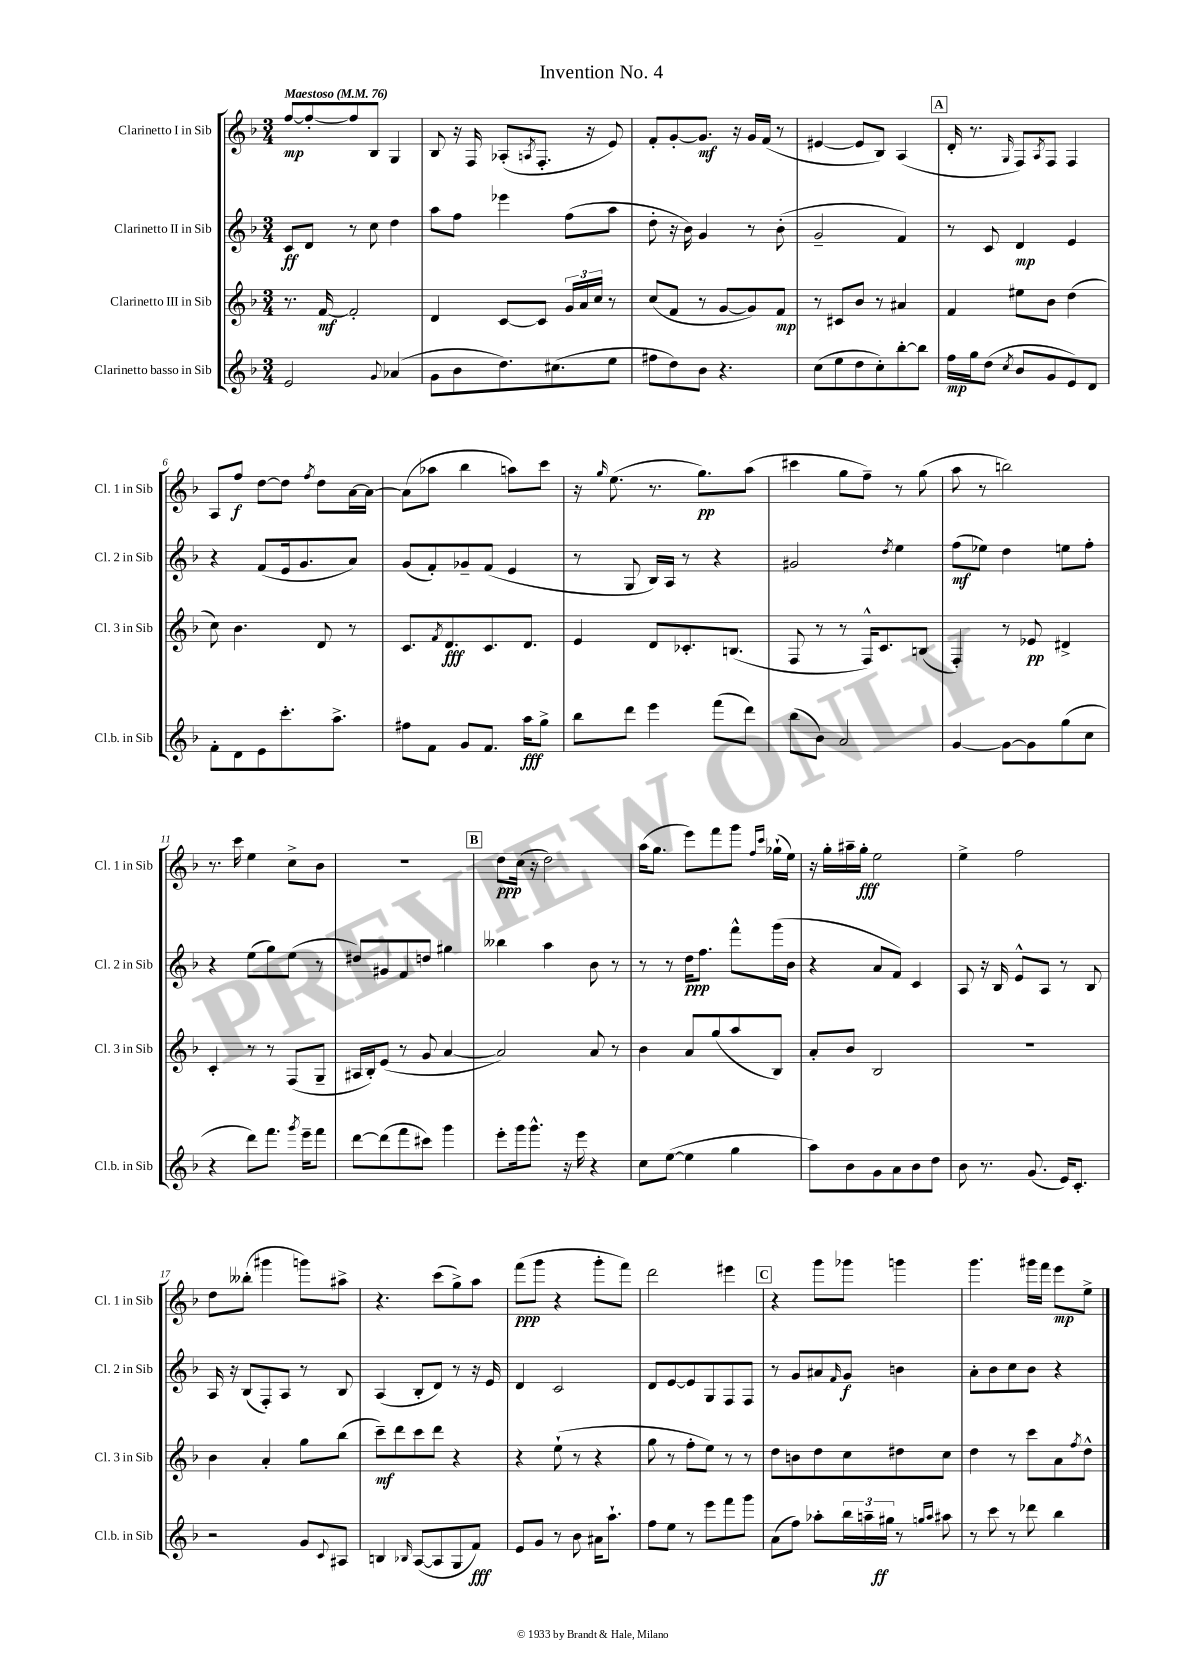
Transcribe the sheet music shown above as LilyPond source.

\header { title = "Invention No. 4" }
<<
\new StaffGroup <<
\new Staff = "s0" \with { instrumentName = "Clarinetto I in Sib" shortInstrumentName = "Cl. 1 in Sib" } {
    \clef treble \key f \major \numericTimeSignature \time 3/4 \tempo "Maestoso" 4 = 76
    f''8~\mp f''8~-. f''8 bes8 g4 |
    bes8 r16 f16 aes8-.( \acciaccatura { a8 } f8.-. r16 e'8) |
    f'8-. g'8~-. g'8.\mf r16 g'16 f'16( r8 |
    eis'4~ eis'8 bes8) a4( |
    \mark \markup { \box "A" } d'16-. r8. \grace { g16 } f8) \acciaccatura { a8 } f8 f4 |
    a8 f''8\f d''8~ d''8 \acciaccatura { f''8 } d''8 a'16~ a'16~ |
    a'8( aes''8 bes''4 a''8) c'''8 |
    r16 \grace { g''16 } e''8.( r8. g''8.\pp) a''8( |
    cis'''4 g''8 f''8--) r8 g''8( |
    a''8 r8 b''2) |
    r8. c'''16 e''4 c''8-> bes'8 |
    R2. |
    \mark \markup { \box "B" } d''8\ppp c''16( r16 d''2) |
    a''16( g''8. e'''8) f'''8 g'''8 \grace { f''16 c'''16 } ges''16-!( e''16) |
    r16 g''16-. ais''16-- g''16-.\fff e''2 |
    e''4-> f''2 |
    d''8 beses''8-.( gis'''4 g'''8) ais''8-> |
    r4. c'''8( g''8->) a''8 |
    f'''8\ppp( g'''8 r4 g'''8-. f'''8) |
    d'''2 eis'''4 |
    \mark \markup { \box "C" } r4 g'''8 ges'''8 g'''4 |
    g'''4. gis'''16 f'''16 e'''8\mp e''8-> \bar "|." |
}
\new Staff = "s1" \with { instrumentName = "Clarinetto II in Sib" shortInstrumentName = "Cl. 2 in Sib" } {
    \clef treble \key f \major \numericTimeSignature \time 3/4
    c'8\ff d'8 r8 c''8 d''4 |
    a''8 f''8 ees'''4 f''8( a''8 |
    d''8-. r16 bes'16) g'4 r8 bes'8-.( |
    g'2-- f'4) |
    \mark \markup { \box "A" } r8 c'8 d'4\mp e'4 |
    r4 f'8( e'16 g'8. a'8) |
    g'8( f'8-.) ges'8-- f'8( e'4 |
    r8 g8 bes16) a16 r8 r4 |
    gis'2 \acciaccatura { d''8 } e''4 |
    f''8\mf( ees''8) d''4 e''8 f''8-. |
    r4 e''8( g''8) e''8( r8 |
    dis''8) gis'8 f'8 d''8 gis''4 |
    \mark \markup { \box "B" } beses''4 a''4 bes'8 r8 |
    r8 r8 d''16\ppp f''8. f'''8-^ g'''16( bes'16 |
    r4 a'8 f'8) c'4 |
    a8 r16 bes16 e'8-^ a8 r8 bes8 |
    a16 r16 bes8( f8-.) a8 r8 bes8 |
    a4( bes8-. d'8) r8 r16 e'16 |
    d'4 c'2 |
    d'8 e'8~ e'8 g8 f8 f8 |
    \mark \markup { \box "C" } r8 g'8 ais'8 \grace { f'16 } g'8\f b'4 |
    a'8-. bes'8 c''8 bes'8 r4 \bar "|." |
}
\new Staff = "s2" \with { instrumentName = "Clarinetto III in Sib" shortInstrumentName = "Cl. 3 in Sib" } {
    \clef treble \key f \major \numericTimeSignature \time 3/4
    r8. f'16~\mf f'2-. |
    d'4 c'8~ c'8 \tuplet 3/2 { g'16 a'16 c''16 } r8 |
    c''8( f'8 r8 g'8~ g'8) f'8\mp |
    r8 cis'8 bes'8 r8 ais'4 |
    \mark \markup { \box "A" } f'4 eis''8 bes'8 d''4( |
    c''8) bes'4. d'8 r8 |
    c'8. \acciaccatura { f'8 } d'8.\fff c'8. d'8. |
    e'4 d'8 ces'8.-. b8.( |
    f8 r8 r8 f16-^) c'8. b8( |
    f4-.) r8 ees'8\pp dis'4-> |
    c'4-. r8 r8 f8( g8-- |
    ais16 bes16-.) e'8( r8 g'8 a'4~ |
    \mark \markup { \box "B" } a'2) a'8 r8 |
    bes'4 a'8 g''8( a''8 bes8) |
    a'8-. bes'8 bes2 |
    R2. |
    bes'4 a'4-. g''8 bes''8( |
    c'''8--\mf) d'''8 c'''8 d'''8 r4 |
    r4 e''8-!( r8 r4 |
    g''8 r8 f''8-. e''8) r8 r8 |
    \mark \markup { \box "C" } d''8 b'8 d''8 c''8 dis''8 c''8 |
    d''4 r8 c'''8 a'8 \acciaccatura { f''8 } d''8-^ \bar "|." |
}
\new Staff = "s3" \with { instrumentName = "Clarinetto basso in Sib" shortInstrumentName = "Cl.b. in Sib" } {
    \clef treble \key f \major \numericTimeSignature \time 3/4
    e'2 \appoggiatura { g'8 } aes'4( |
    g'8 bes'8 d''8.) cis''8.( e''8 |
    fis''8 d''8) bes'8 r4. |
    c''8( e''8 d''8 c''8-.) bes''8~-. bes''8 |
    \mark \markup { \box "A" } f''16\mp g''16 d''8( \acciaccatura { c''8 } bes'8 g'8 e'8) d'8 |
    f'8-. d'8 e'8 c'''8.-. a''8.-> |
    fis''8 f'8 g'8 f'8. a''16\fff g''8-> |
    bes''8 d'''8 e'''4 f'''8( d'''8) |
    bes''8( bes'8) a'2 |
    g'4~ g'8~ g'8 g''8( c''8 |
    r4 d'''8) f'''8. \acciaccatura { g'''8 } e'''16-- f'''8 |
    d'''8~ d'''8( f'''8 cis'''8) g'''4 |
    \mark \markup { \box "B" } e'''8-. g'''16 g'''8.-^ r16 e'''16 r4 |
    c''8 e''8~( e''4 g''4 |
    a''8) bes'8 g'8 a'8 bes'8 d''8 |
    bes'8 r8. g'8.( e'16) c'8.-. |
    r2 g'8 \appoggiatura { c'8 } ais8 |
    b4 \grace { bes16 } a8~( a8 g8 f'8\fff) |
    e'8 g'8 r8 bes'8 ais'16 a''8.-! |
    f''8 e''8 r8 e'''8 f'''8 g'''8 |
    \mark \markup { \box "C" } a'8( f''8) aes''8-. \tuplet 3/2 { bes''16 a''16-- gis''16\ff } r8 \grace { g''16 a''16 } ais''8 |
    r8 c'''8 r8 des'''8 bes''4 \bar "|." |
}
>>
>>
